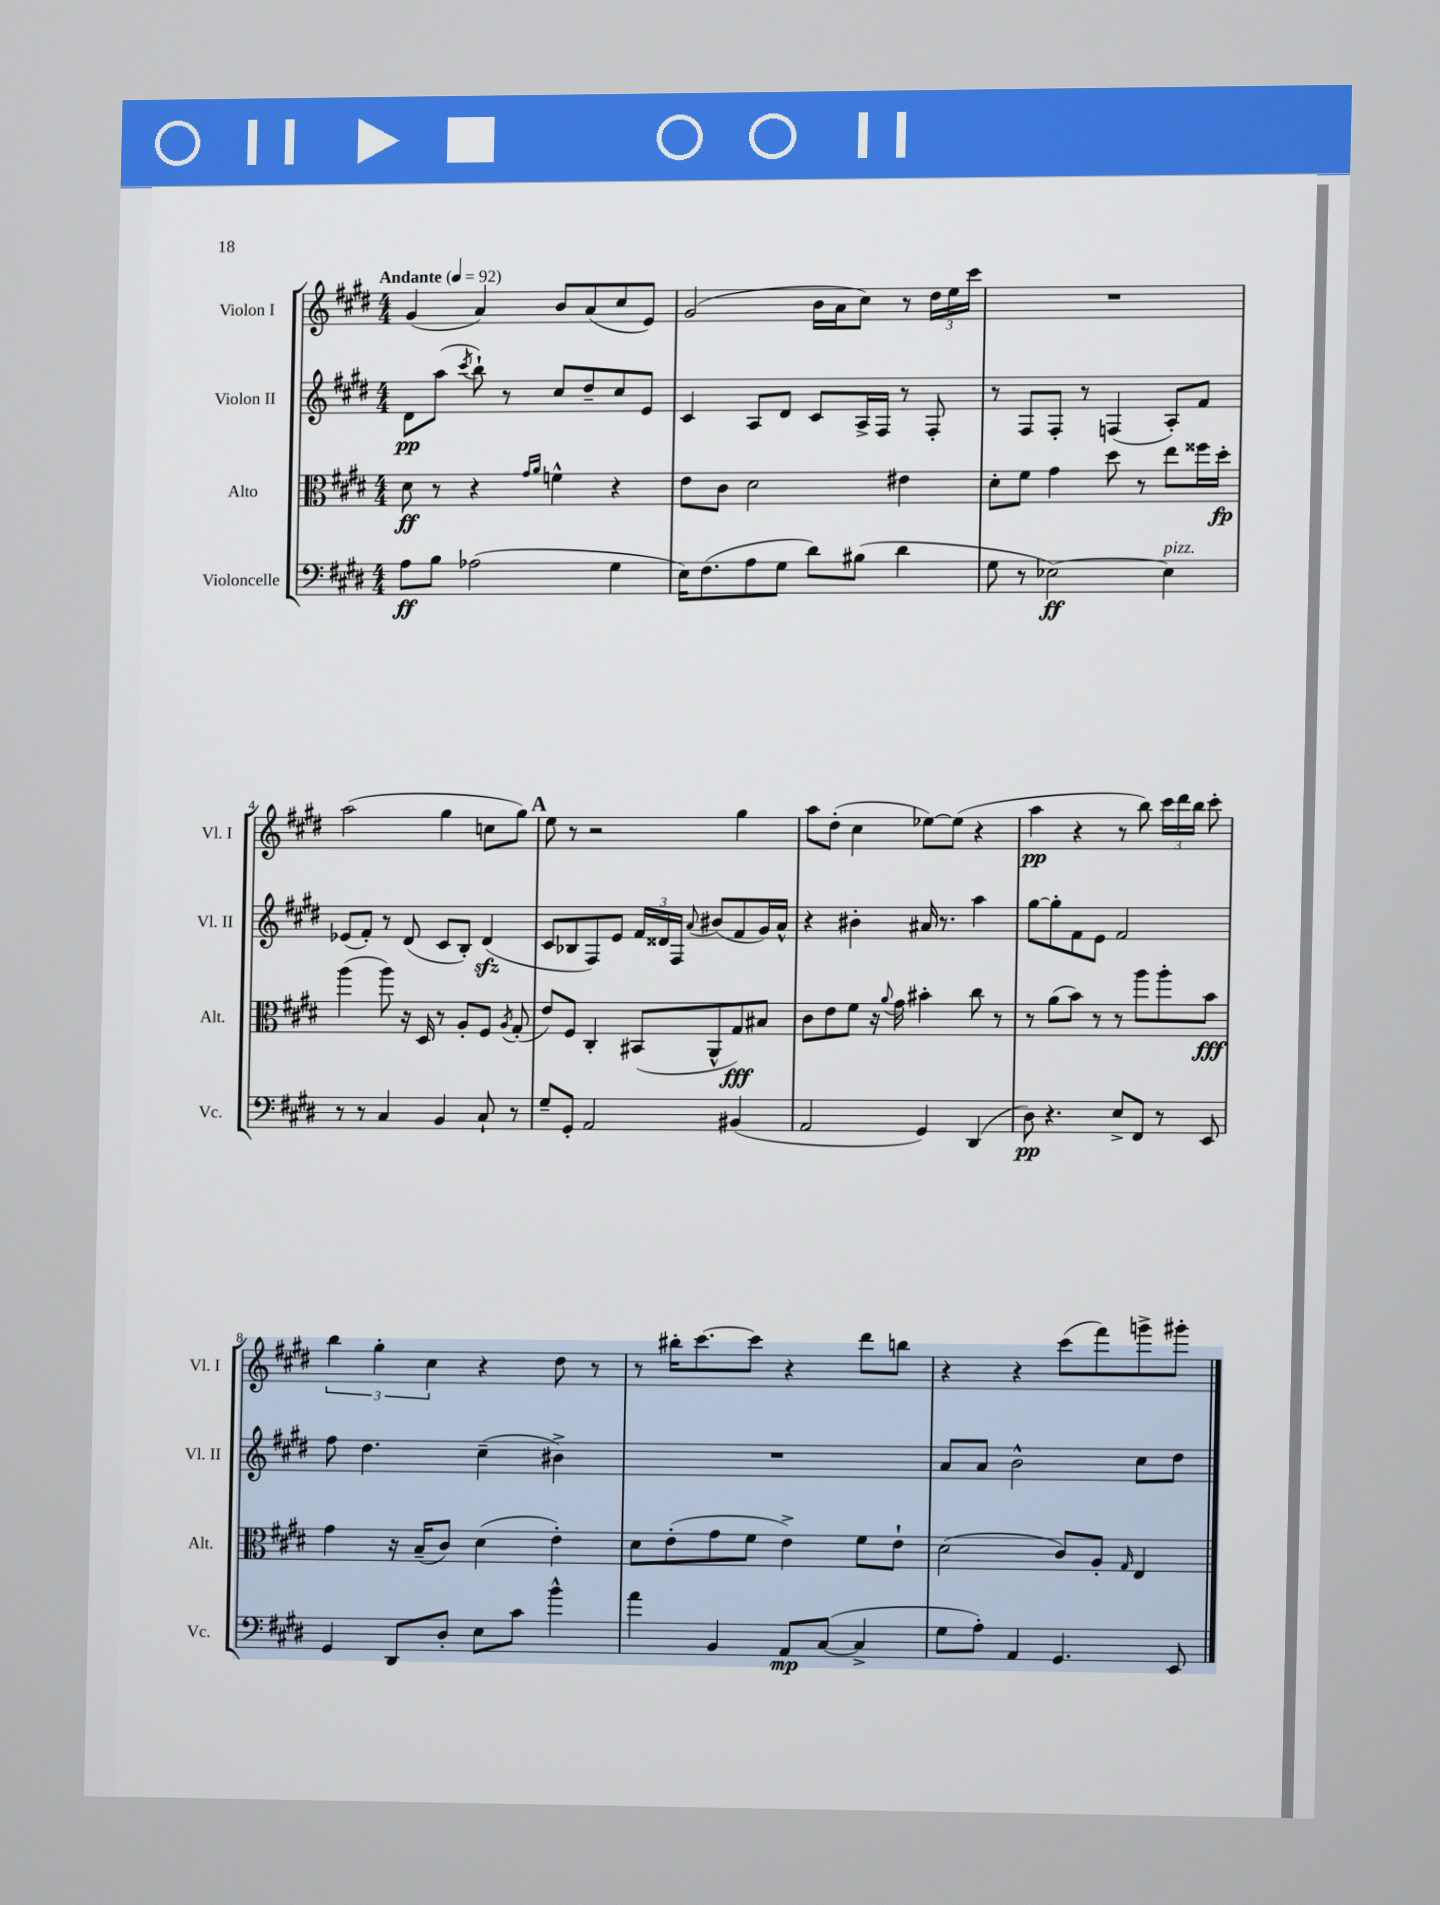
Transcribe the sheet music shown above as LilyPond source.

<<
\new StaffGroup <<
\new Staff = "s0" \with { instrumentName = "Violon I" shortInstrumentName = "Vl. I" } {
    \clef treble \key e \major \numericTimeSignature \time 4/4 \tempo "Andante" 4 = 92
    \autoBeamOff gis'4( a'4) b'8[ a'8( cis''8 e'8]) |
    gis'2( b'16[ a'16 cis''8]) r8 \tuplet 3/2 { dis''16[ e''16 cis'''16] } |
    R1 |
    a''2( gis''4 c''8[ gis''8]) |
    \mark \markup { \bold "A" } e''8 r8 r2 gis''4 |
    a''8[ dis''8]-.( cis''4 ees''8[~) ees''8]( r4 |
    a''4\pp r4 r8 b''8) \tuplet 3/2 { cis'''16[ dis'''16 b''16] } cis'''8-. |
    \tuplet 3/2 { b''4 gis''4-. cis''4 } r4 dis''8 r8 |
    r8 bis''16[-. cis'''8.~ cis'''8] r4 dis'''8[ b''8] |
    r4 r4 cis'''8[( fis'''8) g'''8-> gis'''8]-. \bar "|." |
}
\new Staff = "s1" \with { instrumentName = "Violon II" shortInstrumentName = "Vl. II" } {
    \clef treble \key e \major \numericTimeSignature \time 4/4
    \autoBeamOff dis'8[\pp a''8]( \acciaccatura { cis'''8 } b''8-!) r8 cis''8[ dis''8-- cis''8 e'8] |
    cis'4 a8[ dis'8] cis'8[ a16-> fis16] r8 fis8-. |
    r8 fis8[ fis8]-. r8 f4( a8[-.) fis'8] |
    ees'8[( fis'8]-.) r8 dis'8( cis'8[ b8]-.) dis'4\sfz( |
    \mark \markup { \bold "A" } cis'8[ bes8 fis8) e'8] \tuplet 3/2 { fis'16[ disis'16 fis16] } \appoggiatura { a'8 } bis'8[( fis'8 gis'16) a'16]-^ |
    r4 bis'4-. ais'16 r8. a''4 |
    gis''8[~ gis''8-. fis'8 e'8] fis'2 |
    fis''8 dis''4. cis''4--( bis'4->) |
    R1 |
    a'8[ a'8] b'2-^ cis''8[ dis''8] \bar "|." |
}
\new Staff = "s2" \with { instrumentName = "Alto" shortInstrumentName = "Alt." } {
    \clef alto \key e \major \numericTimeSignature \time 4/4
    \autoBeamOff dis'8\ff r8 r4 \grace { gis'16[ a'16] } f'4-^ r4 |
    e'8[ cis'8] dis'2 eis'4 |
    dis'8[-. fis'8] gis'4 dis''8 r8 e''8[ fisis''16 dis''16]-.\fp |
    a''4( a''8) r16 dis16 r8 a8[-. fis8] \acciaccatura { a8 } gis8-.( |
    \mark \markup { \bold "A" } e'8[) fis8] cis4-. bis,8[( a,8-^ gis8\fff) bis8] |
    cis'8[ e'8 fis'8] r16 \appoggiatura { a'8 } gis'16 bis'4-. cis''8 r8 |
    r8 a'8[( b'8]) r8 r8 a''8[ a''8-. b'8]\fff |
    gis'4 r16 b16[--( cis'8]) dis'4( e'4-.) |
    dis'8[ e'8-.( gis'8 fis'8] e'4->) fis'8[ e'8]-! |
    dis'2( cis'8[) a8]-. \grace { gis16 } e4 \bar "|." |
}
\new Staff = "s3" \with { instrumentName = "Violoncelle" shortInstrumentName = "Vc." } {
    \clef bass \key e \major \numericTimeSignature \time 4/4
    \autoBeamOff a8[\ff b8] aes2( gis4 |
    e16[) fis8.( a8 gis8] dis'8[) bis8]( dis'4 |
    gis8 r8 ees2~\ff) ees4^\markup { \italic "pizz." } |
    r8 r8 cis4 b,4 cis8-! r8 |
    \mark \markup { \bold "A" } gis8[-- gis,8]-. a,2 bis,4( |
    a,2 gis,4) dis,4( |
    dis8\pp) r4. e8[-> fis,8] r8 e,8 |
    gis,4 dis,8[ dis8]-. e8[ cis'8] b'4-^ |
    a'4 b,4 a,8[\mp cis8]~( cis4-> |
    gis8[ a8]-.) a,4 gis,4. e,8 \bar "|." |
}
>>
>>
